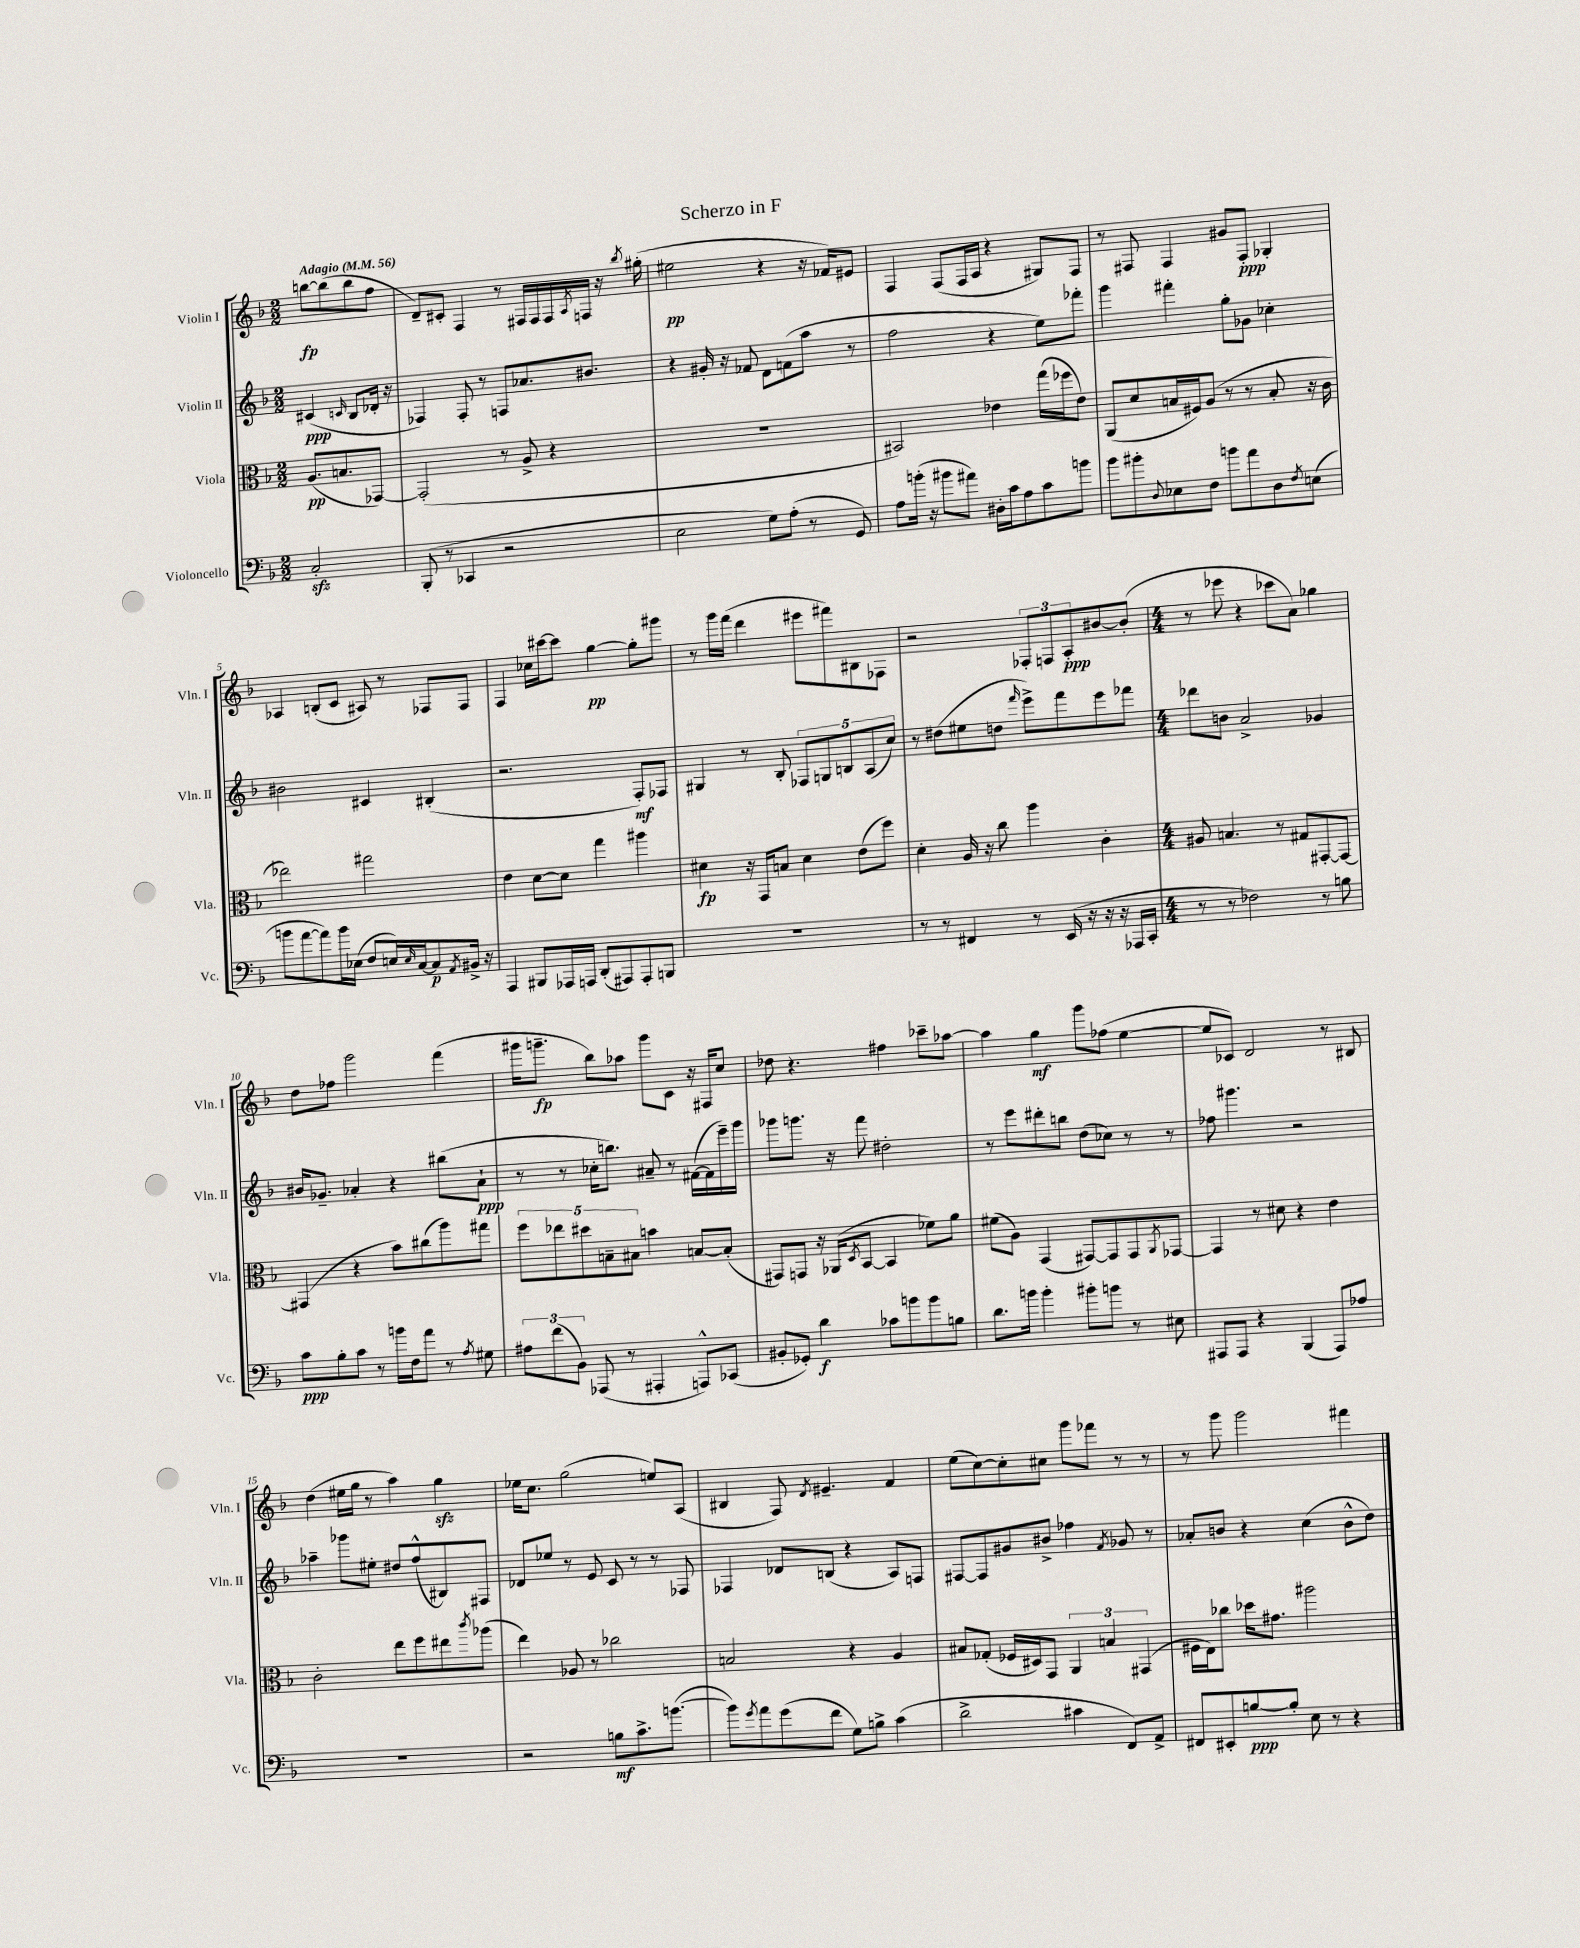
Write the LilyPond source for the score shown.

\header { title = "Scherzo in F" }
<<
\new StaffGroup <<
\new Staff = "s0" \with { instrumentName = "Violin I" shortInstrumentName = "Vln. I" } {
    \clef treble \key f \major \numericTimeSignature \time 2/2 \partial 2 \tempo "Adagio" 4 = 56
    b''8~\fp b''8( b''8 f''8 |
    d'8--) cis'8-. f4 r8 fis16 fis16 fis16 \acciaccatura { a8 } f16 r16 \acciaccatura { bes''8 } gis''16-.( |
    eis''2\pp r4 r16 fes'16) eis'8 |
    f4 f8( f16 a16 r4 gis8) f8 |
    r8 fis8 fis4 gis'8 fis8-.\ppp ges4-. |
    aes4 b8-.( c'8 ais8) r8 fes8 fes8 |
    f4 ces''16 cis'''16~ cis'''8 g''4~\pp g''8-. gis'''8 |
    r8 g'''16 f'''16( d'''4 eis'''8 fis'''8) bis8 fes8 |
    r2 \tuplet 3/2 { fes8-. f8 a8-.\ppp } bis'8~ bis'8-.( |
    \numericTimeSignature \time 4/4 r8 ees'''8 r4 ces'''8 a'8) ges''4 |
    d''8 fes''8 g'''2 f'''4( |
    gis'''16 g'''8.--\fp bes''8) aes''8 g'''8 c'8 r16 fis16 c''8 |
    des''8 r4. fis''4 ces'''8-- aes''8~ |
    aes''4 g''4\mf g'''8 fes''8( e''4~ |
    e''8 ces'8) d'2 r8 bis8 |
    d''4( eis''16 g''16 r8 a''4) g''4\sfz |
    ees''16 c''8. g''2( e''8) a8( |
    bis4 f8) \acciaccatura { d'8 } eis'4.-- f'4 |
    e''8( c''8~) c''8-. cis''8 g'''8 fes'''8 r8 r8 |
    r8 g'''8 g'''2 fis'''4 \bar "|." |
}
\new Staff = "s1" \with { instrumentName = "Violin II" shortInstrumentName = "Vln. II" } {
    \clef treble \key f \major \numericTimeSignature \time 2/2 \partial 2
    cis'4\ppp( \grace { c'16 } bes8 des'16-. r16 |
    fes4) fes8-. r8 f8 aes'8. bis'8. |
    r4 gis'16-. r16 fes'8 d'8 f'8( a''8 r8 |
    f''2 r4 e''8) fes'''8-. |
    g'''4 fis'''4-. g''8-. ges'8 ces''4-. |
    bis'2 cis'4 bis4-.( |
    r2. f8-.\mf) fes8 |
    gis4 r8 bes8-. \tuplet 5/4 { fes8 g8 b8 a8( c''8) } |
    r8 dis''8( eis''8 d''8 \grace { f'''16 } e'''8->) f'''8 e'''8 fes'''8 |
    \numericTimeSignature \time 4/4 des'''8 b'8 a'2-> ges'4 |
    bis'16 ges'8.-- aes'4-. r4 bis''8( aes'8-!\ppp |
    r8 r8 ces''16-. b''8.) ais'8-- r8 fis'16~( fis'16 e'''16--) g'''16 |
    ges'''8 g'''8. r16 f'''8 dis''2-. |
    r8 e'''8 dis'''8-. b''8 d''8( ces''8) r8 r8 |
    fes''8 gis'''4. r2 |
    aes''4-- ges'''8 eis''8-. dis''8 f''8-^( bis8) fis8 |
    des'8 ees''8 r8 e'8 c'8 r8 r8 fes8 |
    fes4 des'8 b8( r4 a8) f8 |
    fis8~ fis8 gis'8 bis'8-> fes''4 \acciaccatura { f'8 } ges'8 r8 |
    aes'8-. b'8 r4 c''4( b'8-^ d''8) \bar "|." |
}
\new Staff = "s2" \with { instrumentName = "Viola" shortInstrumentName = "Vla." } {
    \clef alto \key f \major \numericTimeSignature \time 2/2 \partial 2
    a8.\pp( b8. ges,8~) |
    ges,2-.( r8 a8-> r4 |
    R1 |
    bis,2) ees'4 g''16( fes''16 ees'8) |
    a,8( d'8 b16 fis16) a8( r8 r8 b8-. r16 c'16 |
    ees''2) gis''2 |
    e'4 d'8~ d'8 g''4 ais''4 |
    dis'4\fp r16 g,16 b8 dis'4 e'8( f''8) |
    d'4-. a16 r16 c''8 a''4 c'4-. |
    \numericTimeSignature \time 4/4 ais8 b4. r8 gis8 gis,8~-. gis,8~ |
    gis,4( r4 bes'8) cis''8( a''8) gis''8 |
    \tuplet 5/4 { f''8 ees''8 dis''8 b8-- bis8 } b'4 b8~ b8-.( |
    gis,8) g,8 r16 aes,16( \acciaccatura { d8 } bes,8~ bes,4 fes'8) a'8 |
    fis'8( a8) g,4( gis,8~) gis,8 gis,8 \acciaccatura { a,8 } ges,8~ |
    ges,4 r8 dis'8 r4 e'4 |
    c'2-. e''8 f''8 eis''8 \acciaccatura { c'''8 } aes''8( |
    e''4) aes8 r8 ces''2 |
    b2 r4 a4 |
    bis8 ges8-.( fes16 dis16) g,8 \tuplet 3/2 { a,4 b4 gis,4( } |
    fis16 e16) ces''8 des''16 gis'8. ais''2 \bar "|." |
}
\new Staff = "s3" \with { instrumentName = "Violoncello" shortInstrumentName = "Vc." } {
    \clef bass \key f \major \numericTimeSignature \time 2/2 \partial 2
    c2-.\sfz |
    bes,,8-.( r8 ces,4 r2 |
    e2 g8) a8-.( r8 g,8) |
    a8 b'16-.( r16 bis'8 ais'8) dis16-. c'16 a8 c'8 b'8 |
    bes'8 bis'8-. \appoggiatura { d8 } ees8 f8 b'8 a'8 d8 \acciaccatura { f8 } e8( |
    b'8 a'8~ a'8) b'16 ees16( f8 e16) \grace { e16 } c16~ c8\p \acciaccatura { a,8 } bis,16-> r16 |
    a,,4 bis,,8 aes,,16 a,,16 d,8-.( ais,,8) ais,,8-. b,,8 |
    R1 |
    r8 r8 fis,4 r8 e,16( r16 r16 r16 aes,,16 c,16-. |
    \numericTimeSignature \time 4/4 r8 r8 fes2) r8 b8 |
    c'8\ppp bes8-. c'8 r8 b'16 f16 a'8 r8 \acciaccatura { a8 } gis8 |
    \tuplet 3/2 { ais8 f'8( bes,8) } aes,,8( r8 ais,,4-. a,,8-^) ces,8( |
    bis,8-. ges,8-.) d'4\f ces'8 b'8 b'8 b8 |
    d'8. b'16 b'4-. bis'8-. b'8 r8 eis8 |
    ais,,8 ais,,8 r4 bes,,4( ais,,8) aes8 |
    R1 |
    r2 b8\mf c'8.-> b'8.~( |
    b'8) \acciaccatura { g'8 } a'8 g'8( f'8 g8) b8-> c'4( |
    d'2-> cis'4 f,8) a,8-> |
    fis,8 eis,8-. b8~\ppp b8-. e8 r8 r4 \bar "|." |
}
>>
>>
